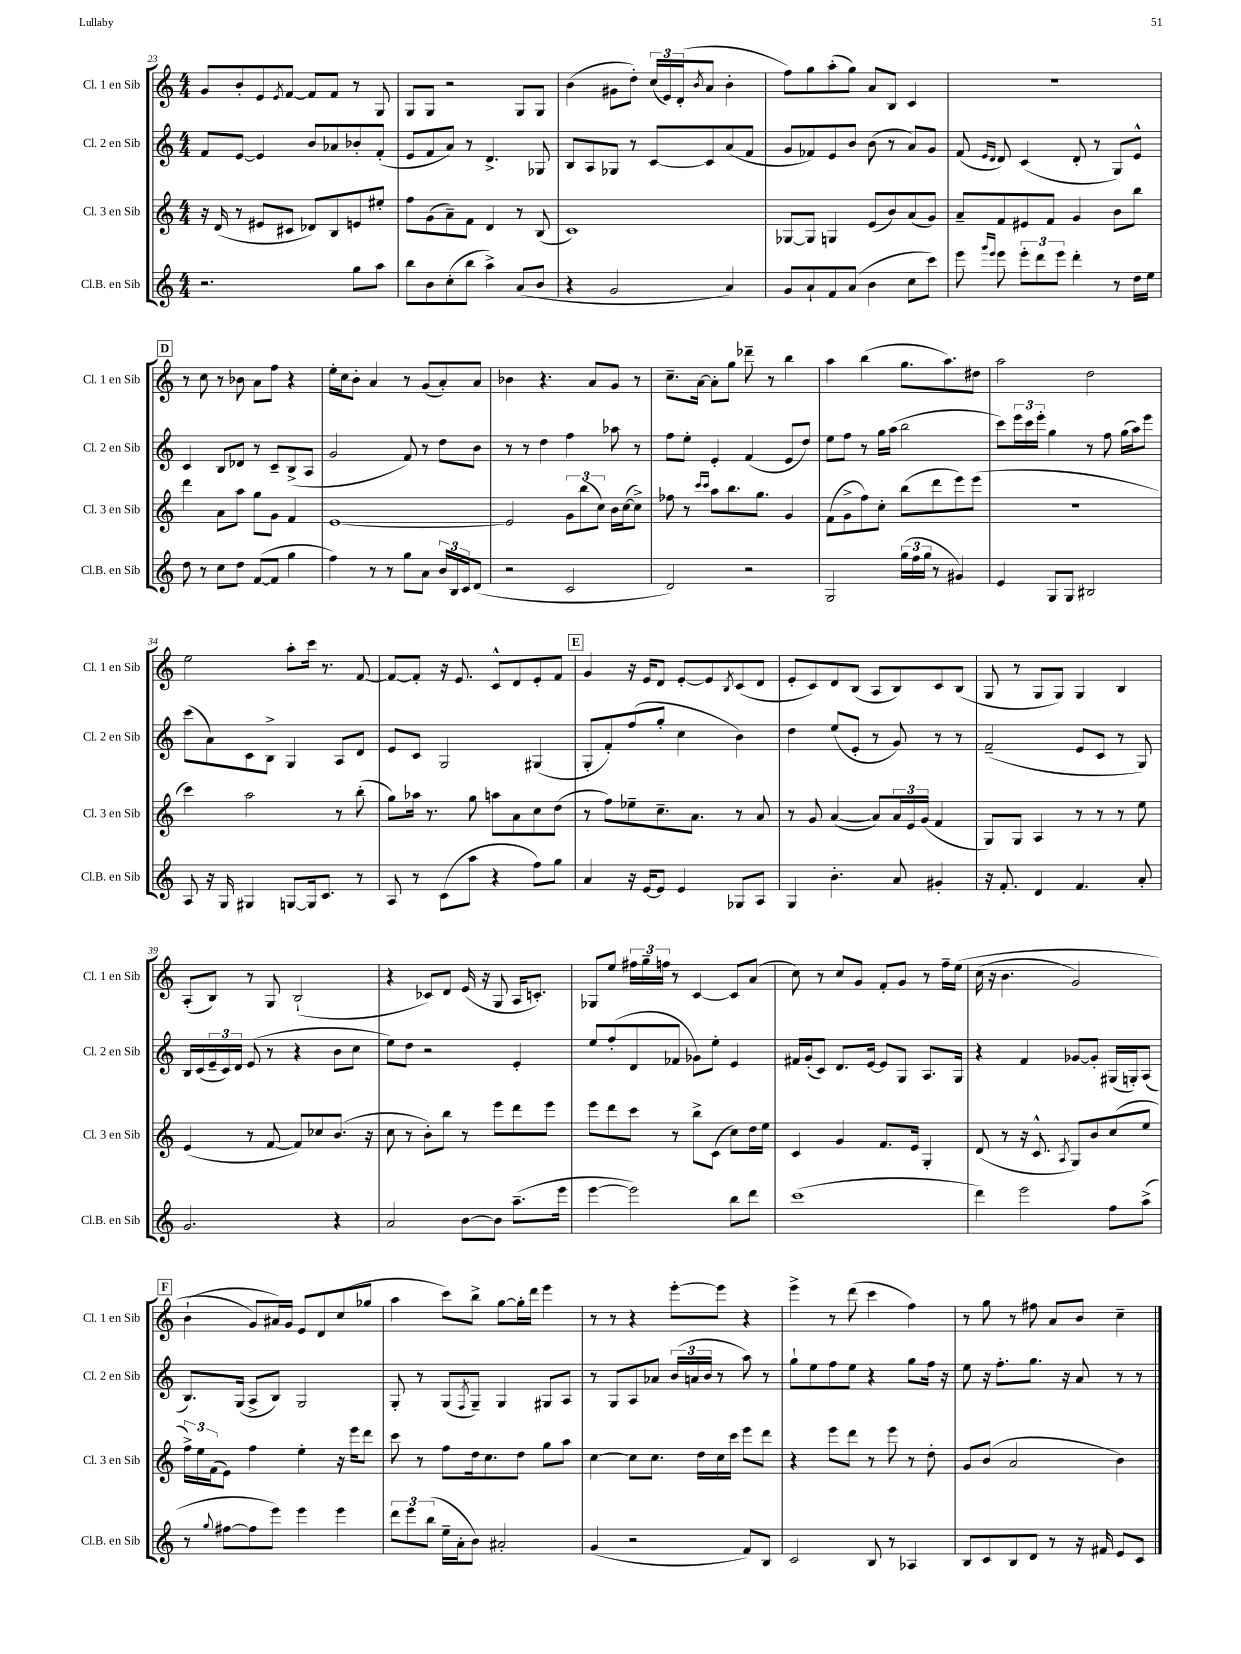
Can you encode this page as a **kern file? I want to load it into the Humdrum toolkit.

**kern	**kern	**kern	**kern
*part4	*part3	*part2	*part1
*staff4	*staff3	*staff2	*staff1
*I"Cl.B. en Sib	*I"Cl. 3 en Sib	*I"Cl. 2 en Sib	*I"Cl. 1 en Sib
*I'Cl.B. en Sib	*I'Cl. 3 en Sib	*I'Cl. 2 en Sib	*I'Cl. 1 en Sib
*clefG2	*clefG2	*clefG2	*clefG2
*k[]	*k[]	*k[]	*k[]
*M4/4	*M4/4	*M4/4	*M4/4
=23	=23	=23	=23
2.r	16r	8f/L	8g/L
.	(16d/	.	.
.	8r	[8e/J	8b'/
.	8e#X/L	4e/]	8e/
.	.	.	8qe/
.	8c#X/J	.	[8f/J
.	8d-X/L)	8b/L	8f/L]
.	8B/	8a-X/	8f/J
8gg\L	8en/	8b-X'/	8r
8aa\J	8ee#X'/J	(8f'/J	8G/
=24	=24	=24	=24
8bb\L	8ff\L	8e/L	8G/L
8b\	(8g\	8f/	8G/J
(8cc'\	8a~\)	8a/J)	2r
8bb\J	8f\J	8r	.
4aa^\)	4d/	4.d^/	.
(8a/L	8r	.	8G/L
8b/J	(8B/	8G-X/	8G/J
=25	=25	=25	=25
4r	1c)	8B/L	(4b\
.	.	8A/	.
2g/	.	8G-X/J	8g#X\L
.	.	8r	8dd'\J)
.	.	[8c/L	(24cc/LL
.	.	.	24e/)
.	.	.	(24d'/J
.	.	.	8qb/
.	.	8c/]	8a/J
4a/)	.	(8a/	4b'\
.	.	8f/J	.
=26	=26	=26	=26
8g/L	[8G-X/L	8g/L	8ff\L)
8a`/	8G-/J]	8f-X/)	8gg\
8f/	4Gn/	8e/	(8aa'\
(8a/J	.	8b/J	8gg\J)
4b\	(8e/L	(8b\	8a/L
.	8b/)	8r	8B/J
8cc\L	(8a/	8a/L)	4c/
8ccc\J)	8g/J)	8g/J	.
=27	=27	=27	=27
8eee\	8a~/L	(8f/	1r
16qqggg/LL	.	16qqe/LL	.
16qqeee/JJ	.	16qqd/JJ	.
8eee\	8f/	8d/)	.
12eee'\L	8e#X/	(4c/	.
12ddd\	.	.	.
.	8f/J	.	.
12eee\J	.	.	.
4ddd'\	4g/	8d'/	.
.	.	8r	.
8r	8b\L	8G/L)	.
16dd\LL	8bb\J	8e^^/J	.
16ee\JJ	.	.	.
!!LO:LB:g=z
!!LO:REH:place=s1:t=D
=28	=28	=28	=28
8dd\	4ddd\	4c/	8r
8r	.	.	8cc\
8cc\L	8a\L	8B/L	8r
8dd\J	8aa\J	8d-X/J	8b-X\
([8f/L	8gg\L	8r	8a\L
8f/J]	8g\J	8c~/L	8ff\J
4gg\	4f/	(8B^/	4r
.	.	8A/J	.
=29	=29	=29	=29
4ff\)	[1e	2g/	16ee'\LL
.	.	.	16cc\J
.	.	.	8b'\J
8r	.	.	4a/
8r	.	.	.
8gg\L	.	8f/)	8r
8a\J	.	8r	(8g/L
24b/LL	.	8dd\L	8a'/)
24B/	.	.	.
24c/J	.	.	.
(8d/J	.	8b\J	8a/J
=30	=30	=30	=30
2r	2e/]	8r	4b-X\
.	.	8r	.
.	.	4dd\	4.r
2c/	12g\L	4ff\	.
.	(12bb\	.	.
.	.	.	8a/L
.	12cc\J)	.	.
.	16b\LL	8aa-X\	8g/J
.	([16cc\J	.	.
.	8cc^\J])	8r	8r
=31	=31	=31	=31
2d/)	8ff-X\	8ff\L	8.cc~\L
.	8r	8ee'\J	.
.	.	.	[16a\Jk
.	16qqccc/LL	.	.
.	16qqccc/JJ	.	.
.	8aa\L	4e'/	8a'\L]
.	8.bb\	.	8gg\J
2r	.	(4f/	8ddd-X~\
.	8.gg\J	.	.
.	.	.	8r
.	4g/	8e/L	4bb\
.	.	8dd/J)	.
=32	=32	=32	=32
2G/	(8f\L	8ee\L	4aa\
.	8g^\	8ff\J	.
.	8ff\)	8r	(4bb\
.	8cc'\J	16gg\LL	.
.	.	(16aa\JJ	.
(24gg\LL	(8bb\L	2bb\	8.gg\L
24ff\	.	.	.
24gg\JJ	.	.	.
8r	8ddd\	.	.
.	.	.	8.aa\)
4g#X/)	8eee\)	.	.
.	(8eee\J	.	8dd#X\J
=33	=33	=33	=33
4e/	1r	8ccc\L)	2aa\
.	.	24eee\L	.
.	.	24ccc\	.
.	.	24eee'\JJ	.
8G/L	.	4gg\	.
8G/J	.	.	.
2B#X/	.	8r	2dd\
.	.	8ff\	.
.	.	(16gg\LL	.
.	.	16aa\J)	.
.	.	8eee\J	.
!!LO:LB:g=z
=34	=34	=34	=34
8A/	4ccc\)	(8ccc\L	2ee\
16r	.	8a\)	.
16G/	.	.	.
4G#X/	2aa\	8c\	.
.	.	8B^\J	.
[8Gn/L	.	4G/	8aa'\L
16G/k]	.	.	16ccc\Jk
8.c/J	.	.	8.r
.	8r	8A/L	.
8r	(8bb'\	8d/J	[8f/
=35	=35	=35	=35
8A/	8gg\L)	8e/L	8f/L_
8r	16aa-X\Jk	8c/J	8f'/J]
.	8.r	.	.
(8c\L	.	2G/	16r
.	.	.	8.e/
8aa\J	8gg\	.	.
4r	8aan\L	.	8c^^/L
.	8a\	.	8d/
8ff\L)	8cc\	(4G#X/	8e'/
8gg\J	(8dd\J	.	8f/J
!!LO:REH:place=s1:t=E
=36	=36	=36	=36
4a/	8r	8G'/L	4g/
.	8ff\L)	8f'/)	.
16r	8ee-X~\	(8ff/	16r
[16e/KL	.	.	16e/KL
8e/J]	8.cc~\	8gg'/J	8d/J
4e/	.	4cc\	[8e'/L
.	8.a\J	.	.
.	.	.	8e/]
.	.	.	8qB/
8G-X/L	8r	4b\)	(8c/
8A/J	8a/	.	8d/J
=37	=37	=37	=37
4G/	8r	4dd\	8e'/L
.	8g/	.	8c/)
4.b'\	([4a/	(8ee/L	8d/
.	.	8e'/J	(8B/J
.	8a/L])	8r	8A/L
8a/	24a/L	8g/)	8B/)
.	24e/	.	.
.	(24g/JJ	.	.
4g#X'/	4f/	8r	8c/
.	.	8r	(8B/J
=38	=38	=38	=38
16r	8G/L)	(2f~/	8G/
8.f'/	.	.	.
.	8G/J	.	8r
4d/	4A/	.	8G/L
.	.	.	8G/J)
4.f/	8r	8e/L	4G/
.	8r	8c/J	.
.	8r	8r	4B/
8a'/	8ee\	8G/)	.
!!LO:LB:g=z
=39	=39	=39	=39
2.g/	(4e/	16B/LL	(8A'/L
.	.	(16c/	.
.	.	24e~/	8B/J)
.	.	24c/)	.
.	.	24d/JJ	.
.	8r	(8e/	8r
.	[8f/	8r	8G/
.	8f/L])	4r	(2B`/
.	8cc-X/	.	.
4r	(8.b/J	8b\L	.
.	.	8cc\J	.
.	16r	.	.
=40	=40	=40	=40
2a/	8cc\	8ee\L)	4r
.	8r	8dd\J	.
.	8b'\L)	2r	8c-X/L)
.	8bb\J	.	8d/J
[8b\L	8r	.	(16e/
.	.	.	16r
8b\J]	8eee\L	.	8G/
(8.aa~\L	8ddd\	4e'/	16A/KL
.	.	.	8.cn'/J)
.	8eee\J	.	.
16eee\Jk	.	.	.
=41	=41	=41	=41
[4eee\	8eee\L	8ee/L	8G-X/L
.	8ddd\	(8ff'/	8ee/J
2eee\])	8ccc\J	8d/	24ff#X\LL
.	.	.	24gg~\
.	.	.	24ffn\JJ
.	8r	8f-X/J	8r
.	8bb^\L	8g-X\L)	[4c/
.	(8c\J	8ee'\J	.
8bb\L	8cc\L)	4e/	8c/L]
8ddd\J	16dd\L	.	(8a/J
.	16ee\JJ	.	.
=42	=42	=42	=42
(1ccc	4c/	16f#X/LL	8cc\)
.	.	(16g'/J	.
.	.	8c/J)	8r
.	4g/	8.d/L	8cc/L
.	.	.	8g/J
.	.	[16e/Jk	.
.	8.f/L	8e/L]	8f'/L
.	.	8G/J	8g/J
.	16e/Jk	.	.
.	4G'/	8.A/L	8r
.	.	.	16ff~\LL
.	.	16G/Jk	(16ee\JJ
=43	=43	=43	=43
4ddd\)	(8d/	4r	(16cc\
.	.	.	16r
.	8r	.	4.b\
2eee\	16r	4f/	.
.	8.c^^/	.	.
.	8qA/	.	.
.	8G/L)	[8g-X/L	2g/)
.	8b/	8g-'/J]	.
8ff\L	(8cc/	(16G#X/LL	.
.	.	16Gn'/J)	.
(8aa^\J	8ee/J	(8A/J	.
!!LO:LB:g=z
!!LO:REH:place=s1:t=F
=44	=44	=44	=44
8r	24ff^\LL)	8.B/L)	(4b`\
.	24ee\	.	.
.	(24f\J	.	.
8qqgg/	.	.	.
[8ff#X\L	8e\J)	.	.
.	.	(16G/Jk	.
8ff#\]	4ff\	8A^/L	8g/L)
8eee\J)	.	8B/J)	16a#X/L)
.	.	.	16g/JJ
4eee\	4ee'\	2G/	8e/L
.	.	.	8d/
4eee\	16r	.	(8cc/
.	16eee\KL	.	.
.	8ddd\J	.	8gg-X/J
=45	=45	=45	=45
12ddd\L	8ccc\	8G'/	4aa\
12eee\	.	.	.
.	8r	8r	.
(12bb\J	.	.	.
16ee~\LL	8ff\L	(8G/L	8ccc\L)
16a'\J	.	.	.
.	.	8qF/	.
8b\J)	16dd\k	8G~/J)	8bb^\J
.	8.cc\	.	.
2a#X'/	.	4G/	[8gg\L
.	8dd\J	.	16gg'\L]
.	.	.	16ddd\JJ
.	8gg\L	8G#X/L	4eee\
.	8aa\J	8A/J	.
=46	=46	=46	=46
(4g/	[4cc\	8r	8r
.	.	8G/L	8r
2r	8cc\L]	8A/	4r
.	8.cc\J	8a-X/J	.
.	.	(24b/LL	[8eee'\L
.	.	24an/	.
.	16dd\LL	.	.
.	.	24b/JJ	.
.	16cc\	8r	8eee\J]
.	16ccc\JJ	.	.
8f/L)	8eee\L	8aa\)	4r
8B/J	8ddd\J	8r	.
=47	=47	=47	=47
2c/	4r	8gg`\L	4eee^\
.	.	8ee\	.
.	8eee\L	8ff\	8r
.	8ddd\J	8ee\J	(8ddd\
8B/	8r	4r	4ccc\
8r	8eee\	.	.
4A-X/	8r	8gg\L	4ff\)
.	8dd'\	16ff\Jk	.
.	.	16r	.
=48	=48	=48	=48
8B/L	8g/L	8ee\	8r
8c/	(8b/J	16r	8gg\
.	.	8.ff'\L	.
8B/	2a/	.	8r
8d/J	.	8.gg\J	8ff#X\
8r	.	.	8a/L
.	.	16r	.
16r	.	8a/	8b/J
16f#X/	.	.	.
8e/L	4b\)	8r	4cc~\
8c/J	.	8r	.
==	==	==	==
*-	*-	*-	*-
